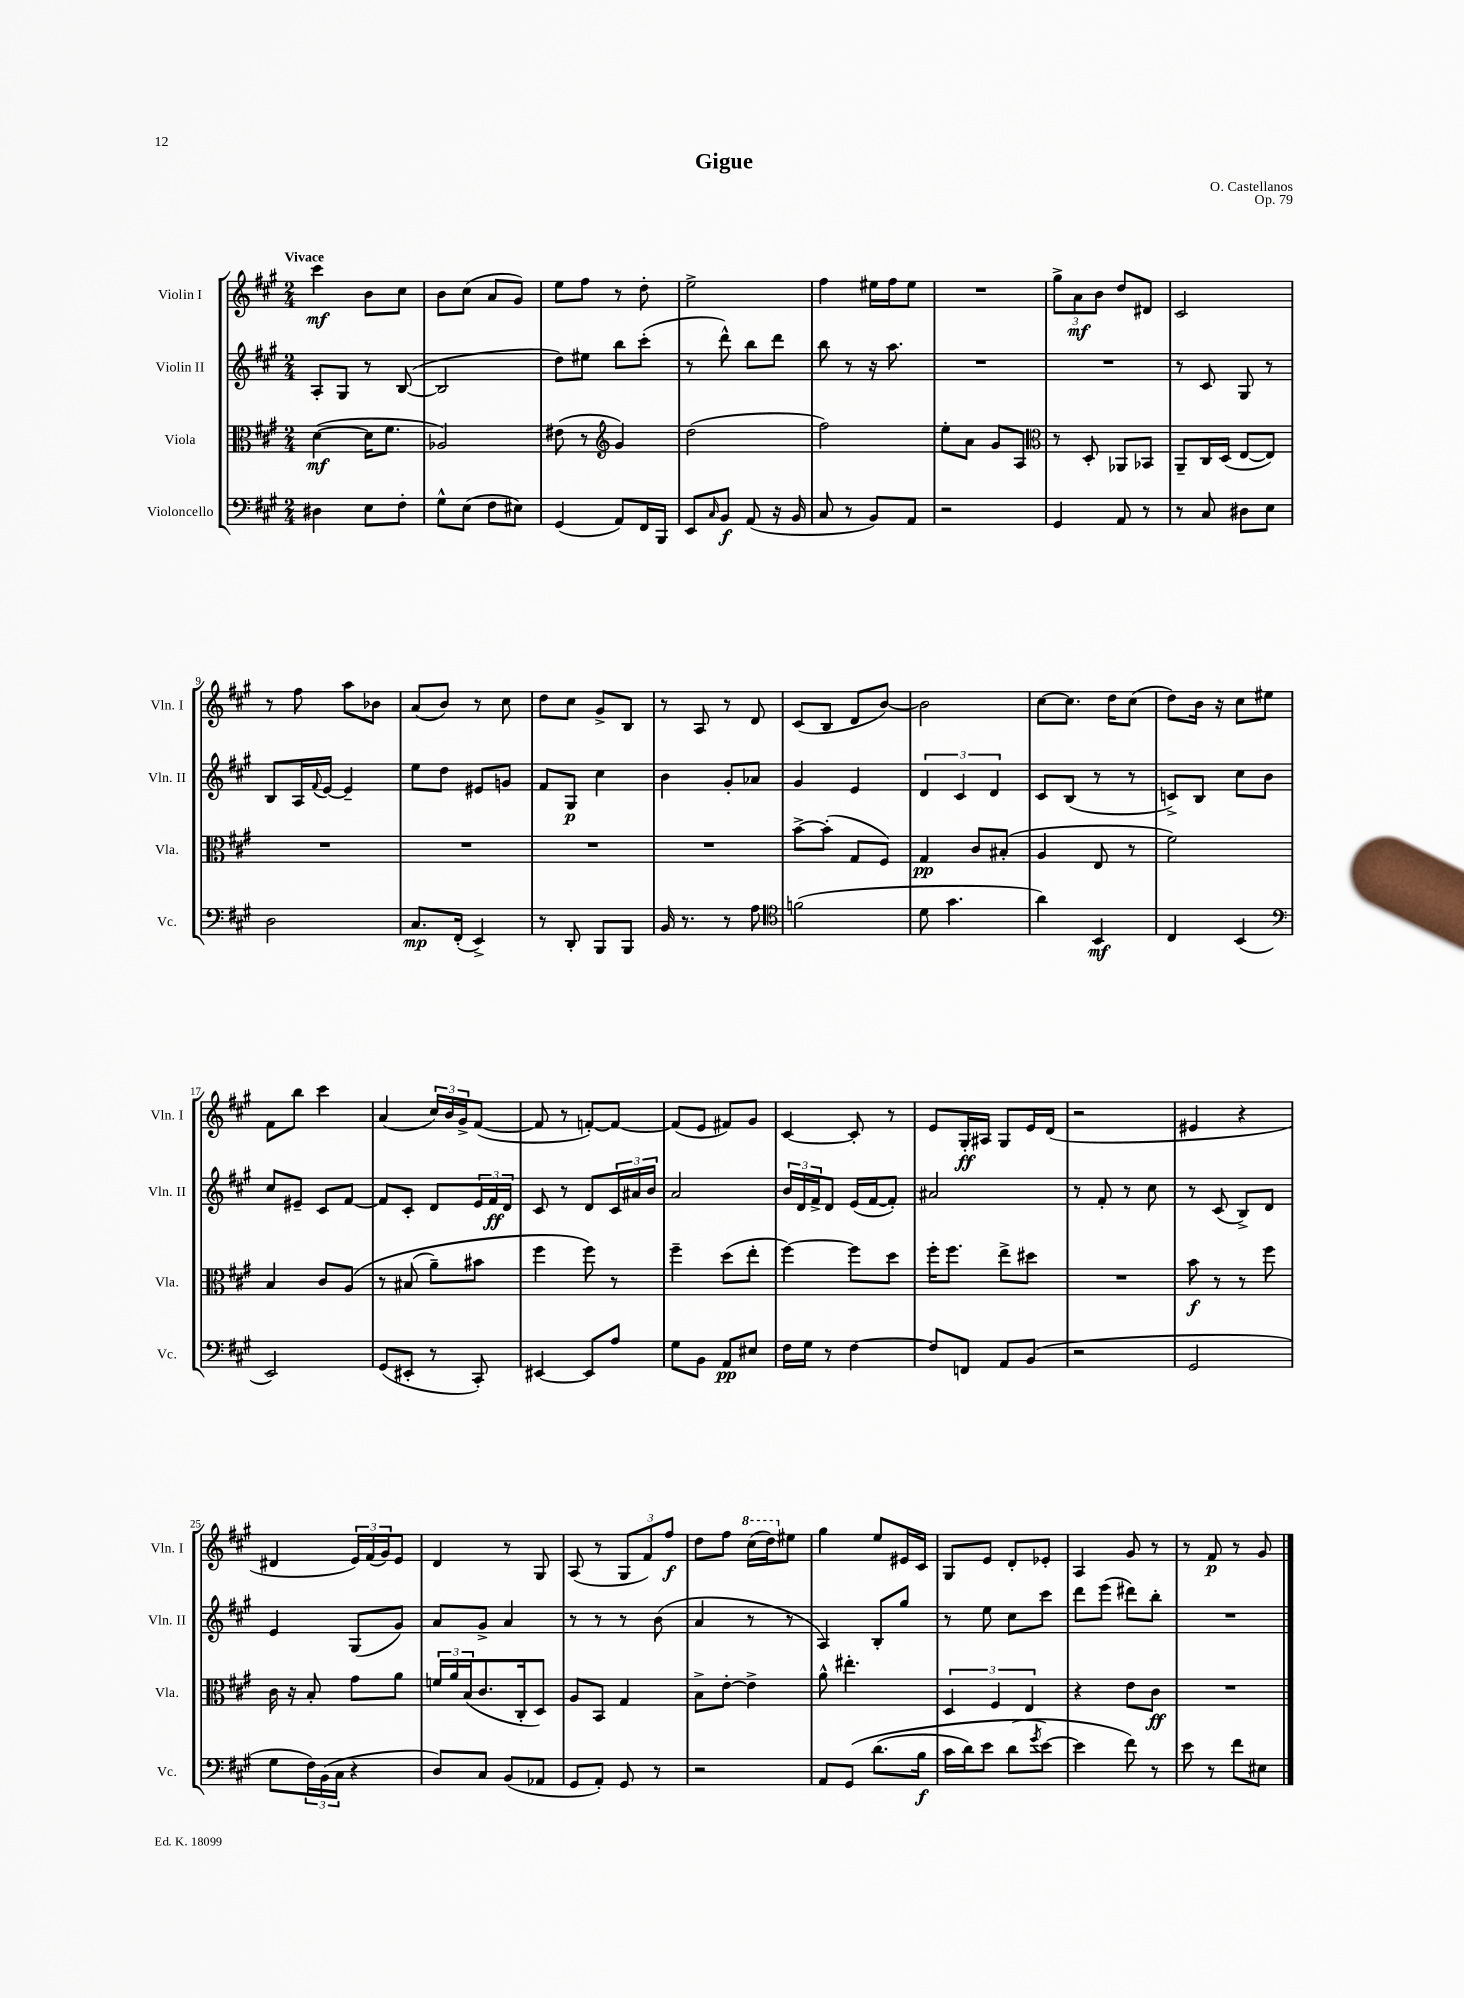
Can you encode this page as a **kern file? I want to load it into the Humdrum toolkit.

**kern	**dynam	**kern	**dynam	**kern	**dynam	**kern	**dynam
*part4	*part4	*part3	*part3	*part2	*part2	*part1	*part1
*staff4	*staff4	*staff3	*staff3	*staff2	*staff2	*staff1	*staff1
*I"Violoncello	*	*I"Viola	*	*I"Violin II	*	*I"Violin I	*
*I'Vc.	*	*I'Vla.	*	*I'Vln. II	*	*I'Vln. I	*
*clefF4	*	*clefC3	*	*clefG2	*	*clefG2	*
*k[f#c#g#]	*	*k[f#c#g#]	*	*k[f#c#g#]	*	*k[f#c#g#]	*
*M2/4	*	*M2/4	*	*M2/4	*	*M2/4	*
=1	=1	=1	=1	=1	=1	=1	=1
!	!	!	!	!	!	!LO:TX:a:B:t=Vivace	!
4D#X\	.	([4d\	mf	8A'/L	.	4ccc#\	mf
.	.	.	.	8G#/J	.	.	.
8E\L	.	16d\KL]	.	8r	.	8b\L	.
.	.	8.f#\J	.	.	.	.	.
8F#'\J	.	.	.	([8B/	.	8cc#\J	.
=2	=2	=2	=2	=2	=2	=2	=2
8G#^^\L	.	2A-X/)	.	2B/]	.	8b\L	.
(8E\J	.	.	.	.	.	(8cc#\J	.
8F#\L	.	.	.	.	.	8a/L	.
8E#X\J)	.	.	.	.	.	8g#/J)	.
=3	=3	=3	=3	=3	=3	=3	=3
(4GG#/	.	(8e#X\	.	8dd\L)	.	8ee\L	.
.	.	8r	.	8ee#X\J	.	8ff#\J	.
*	*	*clefG2	*	*	*	*	*
8AA/L)	.	4g#/)	.	8bb\L	.	8r	.
16FF#/L	.	.	.	(8ccc#'\J	.	8dd'\	.
16BBB/JJ	.	.	.	.	.	.	.
=4	=4	=4	=4	=4	=4	=4	=4
8EE/L	.	(2dd\	.	8r	.	2ee^\	.
16qqC#/	.	.	.	.	.	.	.
8BB/J	f	.	.	8ddd^^\)	.	.	.
(8AA/	.	.	.	8bb\L	.	.	.
16r	.	.	.	8ddd\J	.	.	.
16BB/	.	.	.	.	.	.	.
=5	=5	=5	=5	=5	=5	=5	=5
8C#/	.	2ff#\)	.	8bb\	.	4ff#\	.
8r	.	.	.	8r	.	.	.
8BB/L)	.	.	.	16r	.	16ee#X\LL	.
.	.	.	.	8.aa\	.	16ff#\J	.
8AA/J	.	.	.	.	.	8ee#\J	.
=6	=6	=6	=6	=6	=6	=6	=6
2r	.	8ee'\L	.	2r	.	2r	.
.	.	8a\J	.	.	.	.	.
.	.	8g#/L	.	.	.	.	.
.	.	8A/J	.	.	.	.	.
=7	=7	=7	=7	=7	=7	=7	=7
*	*	*clefC3	*	*	*	*	*
4GG#/	.	8r	.	2r	.	12gg#^\L	.
.	.	.	.	.	.	12a\	mf
.	.	8D'/	.	.	.	.	.
.	.	.	.	.	.	12b\J	.
8AA/	.	8AA-X/L	.	.	.	8dd/L	.
8r	.	8BB-X/J	.	.	.	8d#X/J	.
=8	=8	=8	=8	=8	=8	=8	=8
8r	.	8AA~/L	.	8r	.	2c#/	.
8C#/	.	16C#/L	.	8c#/	.	.	.
.	.	(16D/JJ	.	.	.	.	.
8D#X\L	.	[8E/L	.	8G#/	.	.	.
8E\J	.	8E/J])	.	8r	.	.	.
!!LO:LB:g=z
=9	=9	=9	=9	=9	=9	=9	=9
2D\	.	2r	.	8B/L	.	8r	.
.	.	.	.	16A/L	.	8ff#\	.
.	.	.	.	8qqf#/	.	.	.
.	.	.	.	[16e/JJ	.	.	.
.	.	.	.	4e~/]	.	8aa\L	.
.	.	.	.	.	.	8b-X\J	.
=10	=10	=10	=10	=10	=10	=10	=10
8.C#/L	mp	2r	.	8ee\L	.	(8a/L	.
.	.	.	.	8dd\J	.	8b/J)	.
(16FF#'/Jk	.	.	.	.	.	.	.
4EE^/)	.	.	.	8e#X/L	.	8r	.
.	.	.	.	8gn/J	.	8cc#\	.
=11	=11	=11	=11	=11	=11	=11	=11
8r	.	2r	.	8f#/L	.	8dd\L	.
8DD'/	.	.	.	8G#/J	p	8cc#\J	.
8BBB/L	.	.	.	4cc#\	.	8g#^/L	.
8BBB/J	.	.	.	.	.	8B/J	.
=12	=12	=12	=12	=12	=12	=12	=12
16BB/	.	2r	.	4b\	.	8r	.
8.r	.	.	.	.	.	.	.
.	.	.	.	.	.	8A/	.
8r	.	.	.	8g#'/L	.	8r	.
8A\	.	.	.	8a-X/J	.	8d/	.
=13	=13	=13	=13	=13	=13	=13	=13
*clefC4	*	*	*	*	*	*	*
(2fn\	.	[8b^\L	.	4g#/	.	(8c#/L	.
.	.	(8b'\J]	.	.	.	8B/J	.
.	.	8G#/L	.	4e/	.	8d/L	.
.	.	8F#/J)	.	.	.	[8b/J)	.
=14	=14	=14	=14	=14	=14	=14	=14
8d\	.	4G#/	pp	6d/	.	2b\]	.
4.g#\	.	.	.	.	.	.	.
.	.	.	.	6c#/	.	.	.
.	.	8c#/L	.	.	.	.	.
.	.	.	.	6d/	.	.	.
.	.	(8B#X'/J	.	.	.	.	.
=15	=15	=15	=15	=15	=15	=15	=15
4a\)	.	4A/	.	8c#/L	.	[8cc#\L	.
.	.	.	.	(8B/J	.	8.cc#\J]	.
4BB/	mf	8E/	.	8r	.	.	.
.	.	.	.	.	.	16dd\KL	.
.	.	8r	.	8r	.	(8cc#\J	.
=16	=16	=16	=16	=16	=16	=16	=16
4C#/	.	2f#\)	.	8cn^/L)	.	8dd\L)	.
.	.	.	.	8B/J	.	16b\Jk	.
.	.	.	.	.	.	16r	.
(4BB/	.	.	.	8cc#\L	.	8cc#\L	.
.	.	.	.	8b\J	.	8ee#X\J	.
!!LO:LB:g=z
=17	=17	=17	=17	=17	=17	=17	=17
*clefF4	*	*	*	*	*	*	*
2EE/)	.	4B/	.	8cc#/L	.	8f#\L	.
.	.	.	.	8e#X~/J	.	8bb\J	.
.	.	8c#/L	.	8c#/L	.	4ccc#\	.
.	.	(8A/J	.	[8f#/J	.	.	.
=18	=18	=18	=18	=18	=18	=18	=18
(8GG#/L	.	8r	.	8f#/L]	.	(4a/	.
8EE#X'/J	.	(8B#X/	.	8c#'/J	.	.	.
8r	.	8a~\L)	.	8d/L	.	24cc#/LL)	.
.	.	.	.	.	.	24b/	.
.	.	.	.	.	.	24g#^/J	.
8CC#'/)	.	8b#X\J	.	24e/L	.	([8f#/J	.
.	.	.	.	24f#/	ff	.	.
.	.	.	.	24d/JJ	.	.	.
=19	=19	=19	=19	=19	=19	=19	=19
[4EE#X/	.	4ff#\	.	8c#/	.	8f#/]	.
.	.	.	.	8r	.	8r	.
8EE#/L]	.	8ff#\)	.	8d/L	.	[8fn'/L)	.
8A/J	.	8r	.	24c#/L	.	8f/J_	.
.	.	.	.	24a#X/	.	.	.
.	.	.	.	24b/JJ	.	.	.
=20	=20	=20	=20	=20	=20	=20	=20
8G#\L	.	4ff#~\	.	2a/	.	(8f/L]	.
8BB\J	.	.	.	.	.	8e/J	.
8AA/L	pp	(8dd\L	.	.	.	8f#X/L)	.
8E#X/J	.	8ee'\J	.	.	.	8g#/J	.
=21	=21	=21	=21	=21	=21	=21	=21
16F#\LL	.	[4ff#\)	.	24b/LL	.	[4c#/	.
.	.	.	.	24d/	.	.	.
16G#\JJ	.	.	.	.	.	.	.
.	.	.	.	24f#^/J	.	.	.
8r	.	.	.	8d/J	.	.	.
[4F#\	.	8ff#\L]	.	(16e/LL	.	8c#'/]	.
.	.	.	.	[16f#/J	.	.	.
.	.	8dd\J	.	8f#'/J])	.	8r	.
=22	=22	=22	=22	=22	=22	=22	=22
8F#/L]	.	16ff#'\KL	.	2a#X/	.	8e/L	.
.	.	8.ff#\J	.	.	.	.	.
8FFn/J	.	.	.	.	.	16G#'/L	ff
.	.	.	.	.	.	16A#X/JJ	.
8AA/L	.	8ee^\L	.	.	.	8G#/L	.
(8BB/J	.	8dd#X\J	.	.	.	16e/L	.
.	.	.	.	.	.	(16d/JJ	.
=23	=23	=23	=23	=23	=23	=23	=23
2r	.	2r	.	8r	.	2r	.
.	.	.	.	8f#'/	.	.	.
.	.	.	.	8r	.	.	.
.	.	.	.	8cc#\	.	.	.
=24	=24	=24	=24	=24	=24	=24	=24
2GG#/	.	8b\	f	8r	.	4e#X/	.
.	.	8r	.	(8c#/	.	.	.
.	.	8r	.	8B^/L)	.	4r	.
.	.	8ff#\	.	8d/J	.	.	.
!!LO:LB:g=z
=25	=25	=25	=25	=25	=25	=25	=25
8G#\L	.	16c#\	.	4e/	.	4d#X/	.
.	.	16r	.	.	.	.	.
24F#\L)	.	8B'/	.	.	.	.	.
(24BB\	.	.	.	.	.	.	.
24C#\JJ	.	.	.	.	.	.	.
4r	.	8g#\L	.	(8G#/L	.	24e/LL)	.
.	.	.	.	.	.	(24f#/	.
.	.	.	.	.	.	24g#/J)	.
.	.	8a\J	.	8g#/J)	.	8e/J	.
=26	=26	=26	=26	=26	=26	=26	=26
8D/L)	.	24fn/LL	.	8a/L	.	4d/	.
.	.	24a/	.	.	.	.	.
.	.	(24B/J	.	.	.	.	.
8C#/J	.	8.c#/	.	8g#^/J	.	.	.
(8BB/L	.	.	.	4a/	.	8r	.
.	.	16C#'/k	.	.	.	.	.
8AA-X/J	.	8D/J)	.	.	.	8G#/	.
=27	=27	=27	=27	=27	=27	=27	=27
8GG#/L	.	8A/L	.	8r	.	(8A/	.
8AA'/J)	.	8BB/J	.	8r	.	8r	.
8GG#/	.	4G#/	.	8r	.	12G#/L	.
.	.	.	.	.	.	12f#/)	.
8r	.	.	.	(8b\	.	.	.
.	.	.	.	.	.	12ff#/J	f
=28	=28	=28	=28	=28	=28	=28	=28
2r	.	8B^\L	.	4a/	.	8dd\L	.
.	.	[8e'\J	.	.	.	8ff#\J	.
*	*	*	*	*	*	*8va	*
.	.	4e^\]	.	8r	.	(16ccc#\LL	.
.	.	.	.	.	.	16ddd\J)	.
*	*	*	*	*	*	*X8va	*
.	.	.	.	8r	.	8ee#X\J	.
=29	=29	=29	=29	=29	=29	=29	=29
8AA/L	.	8a^^\	.	4A/)	.	4gg#\	.
(8GG#/J	.	4.ee#X'\	.	.	.	.	.
(8.d\L	.	.	.	8B'/L	.	8ee/L	.
.	.	.	.	8gg#/J	.	16e#X/L	.
16B\Jk	f	.	.	.	.	16c#/JJ	.
=30	=30	=30	=30	=30	=30	=30	=30
16c#\LL	.	6D/	.	8r	.	8G#/L	.
16d\J)	.	.	.	.	.	.	.
8e\J	.	.	.	8ee\	.	8e/J	.
.	.	6F#/	.	.	.	.	.
(8d\L	.	.	.	8cc#\L	.	8d'/L	.
.	.	6E/	.	.	.	.	.
8qg#/	.	.	.	.	.	.	.
[8e\J)	.	.	.	8ccc#\J	.	8e-X'/J	.
=31	=31	=31	=31	=31	=31	=31	=31
4e\]	.	4r	.	8ddd\L	.	4A/	.
.	.	.	.	(8eee\J	.	.	.
8f#\)	.	8e\L	.	8ddd#X\L)	.	8g#/	.
8r	.	8c#\J	ff	8bb'\J	.	8r	.
=32	=32	=32	=32	=32	=32	=32	=32
8e\	.	2r	.	2r	.	8r	.
8r	.	.	.	.	.	8f#/	p
8f#\L	.	.	.	.	.	8r	.
8E#X\J	.	.	.	.	.	8g#/	.
==	==	==	==	==	==	==	==
*-	*-	*-	*-	*-	*-	*-	*-
